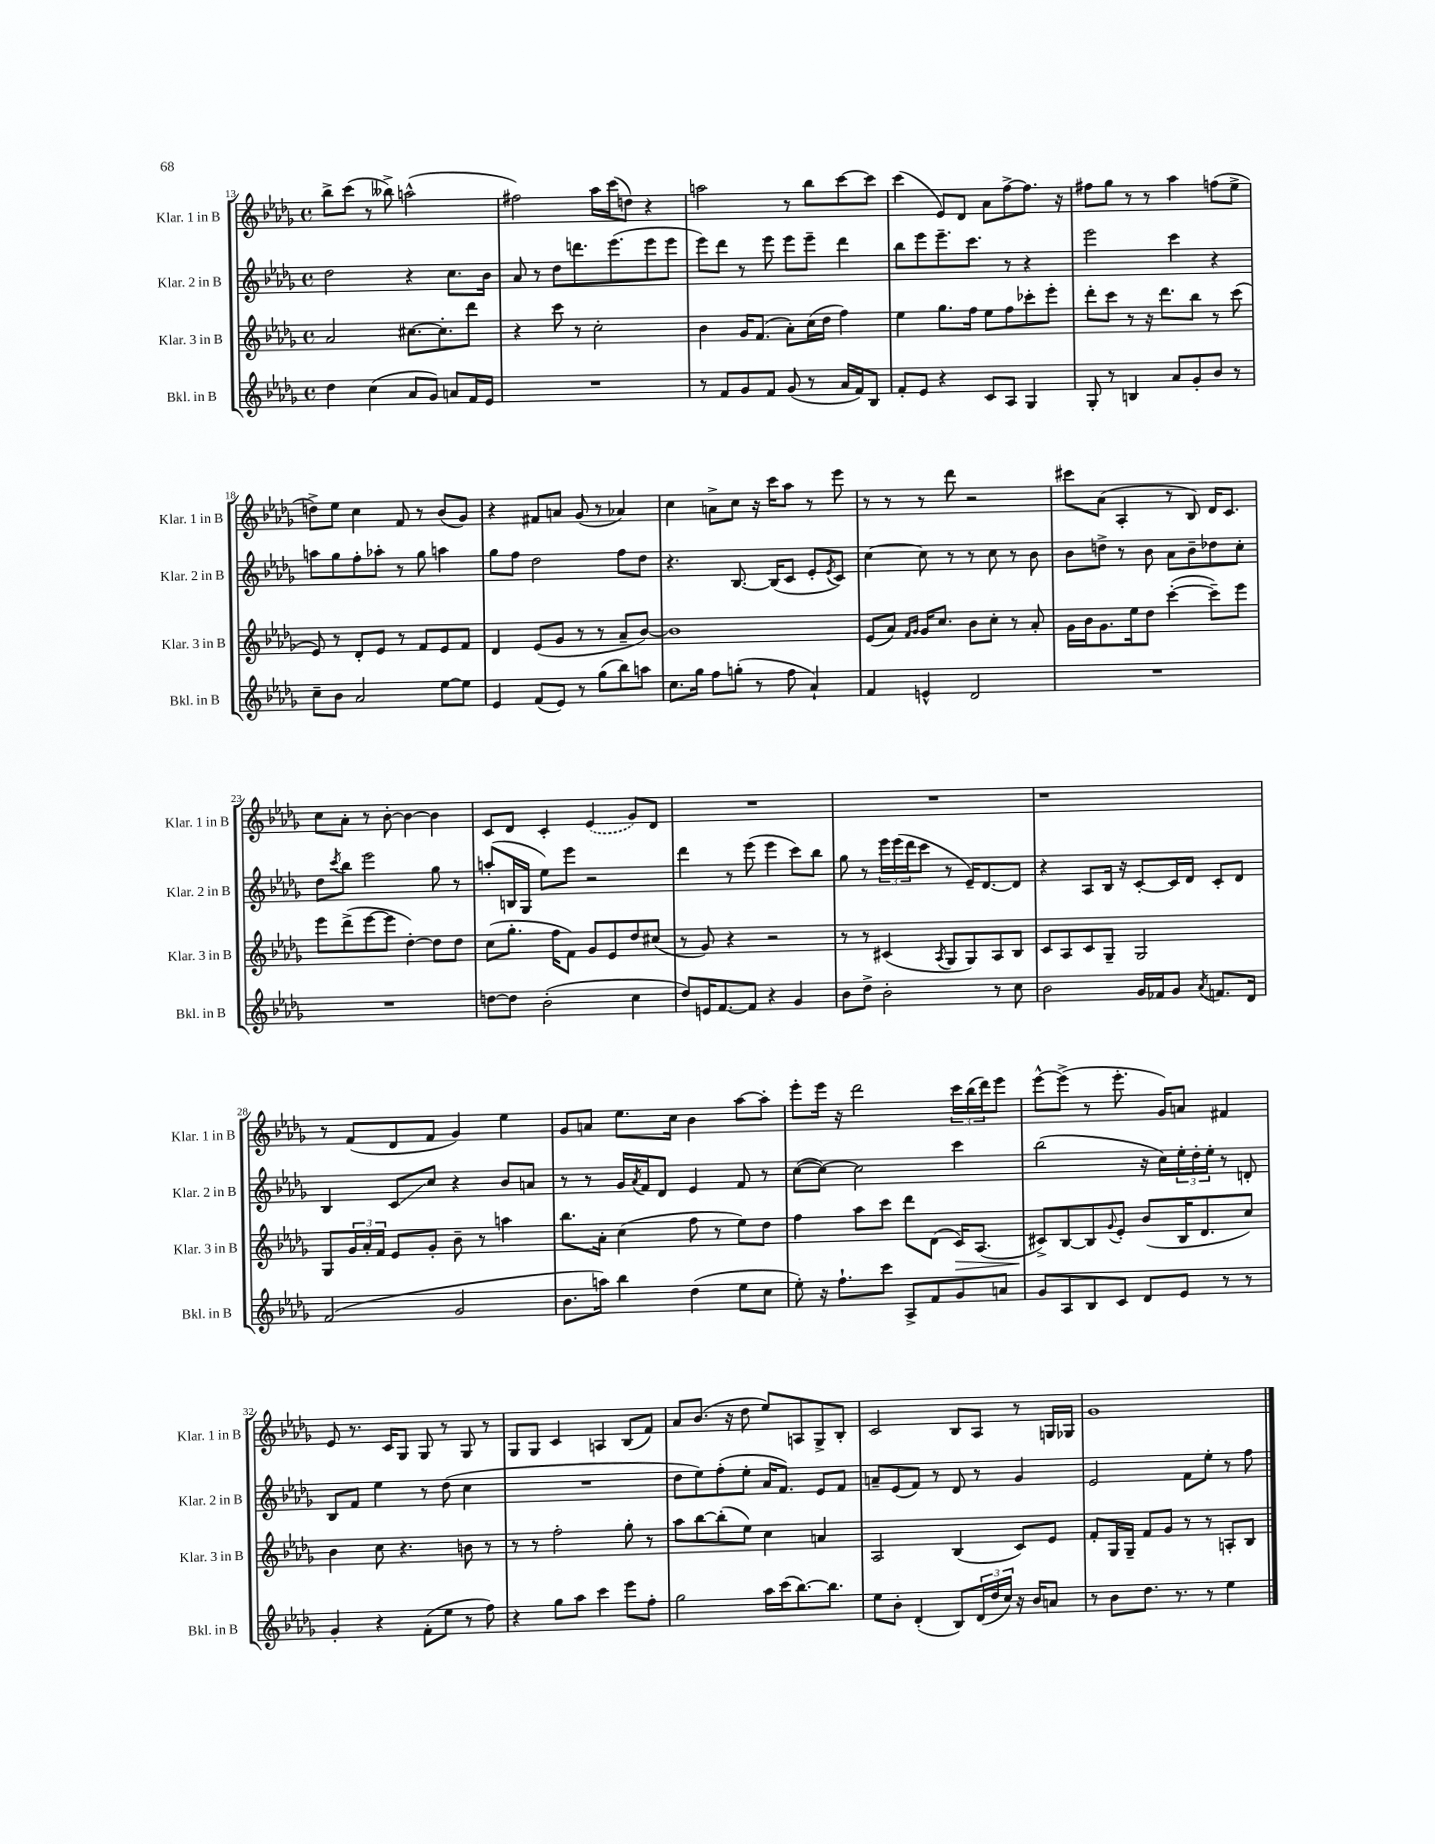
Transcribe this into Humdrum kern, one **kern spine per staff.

**kern	**kern	**kern	**kern
*staff4	*staff3	*staff2	*staff1
*clefG2	*clefG2	*clefG2	*clefG2
*k[b-e-a-d-g-]	*k[b-e-a-d-g-]	*k[b-e-a-d-g-]	*k[b-e-a-d-g-]
*M4/4	*M4/4	*M4/4	*M4/4
*met(c)	*met(c)	*met(c)	*met(c)
4dd-\	2a-/	2dd-\	8bb-^\L
.	.	.	(8ccc\J
(4cc\	.	.	8r
.	.	.	8bb--^\)
8a-/L	[8.cc#\L	4r	(2aa^^\
8g-/J)	.	.	.
.	8.cc#'\]	.	.
8a/L	.	8.cc\L	.
16f/L	8ddd-\J	.	.
16e-/JJ	.	16b-\Jk	.
=	=	=	=
1r	4r	8a-/	2ff#\)
.	.	8r	.
.	8ccc\	8dd-\L	.
.	8r	8.ddd\	.
.	2cc'\	.	16aa-\LL
.	.	(8.eee-\	(16ccc\J
.	.	.	8dd\J)
.	.	8eee-\	4r
.	.	8eee-\J	.
=	=	=	=
8r	4b-\	8eee-\L)	2aa\
8f/L	.	8ddd-\J	.
8g-/	16g-/LK	8r	.
.	(8.f/J	.	.
8f/J	.	8eee-\	.
(8g-/	8a-'\L)	8eee-\L	8r
8r	(16cc\L	8eee-~\J	8bb-\L
.	16dd-\JJ	.	.
16a-/LL	4ff\)	4ddd-\	[8ccc\
16f/J)	.	.	.
8B-/J	.	.	8ccc\]J
=	=	=	=
8f'/L	4ee-\	8bb-\L	(4ccc\
8e-/J	.	8eee-\	.
4r	8.gg-\L	8.eee-~\	8e-/L)
.	.	.	8d-/J
.	16ff\Jk	8.ccc\J	.
8c/L	8ee-\L	.	8a-\L
8A-/J	8ff\	8r	[8ff^\
4G-/	8ccc-'\	4r	8.ff\]J
.	8eee-'\J	.	.
.	.	.	16r
=	=	=	=
8G-'/	8ddd-'\L	2eee-\	8ff#\L
8r	8ccc\J	.	8gg-\J
4B/	8r	.	8r
.	16r	.	8r
.	8.ddd-\L	.	.
8a-/L	.	4ccc\	4aa-\
8g-'/	8bb-\J	.	.
8b-/J	8r	4r	(8ff\L
8r	(8ccc\	.	8ee-^\J
=	=	=	=
8cc~\L	8e-/)	8aa\L	8dd^\L)
8b-\J	8r	8gg-\	8ee-\J
2a-/	8d-'/L	8ff'\	4cc\
.	8e-/J	8aa-'\J	.
.	8r	8r	8f/
.	8f/L	8gg-\	8r
[8ee-\L	8e-/	4aa\	(8b-/L
8ee-\]J	8f/J	.	8g-/J)
=	=	=	=
4e-/	4d-/	8gg-\L	4r
.	.	8ff\J	.
(8f/L	(8e-/L	2dd-\	8f#/L
8e-/J)	8g-/J	.	8a/J
8r	8r	.	(8g-/
(8gg-\L	8r	.	8r
8bb-\)	8a-~/L	8ff\L	4a-/)
8aa\J	[8b-/J)	8dd-\J	.
=	=	=	=
8.cc\L	1b-]	4.r	4cc\
16gg-\Jk	.	.	.
8ff\L	.	.	8a^\L
(8gg'\J	.	[8.B-/	8cc\J
8r	.	.	16r
.	.	(16B-/]LK	16ccc\LK
8ff\	.	8c/J	8aa-\J
4a-`/)	.	8e-'/L	8r
.	.	8qe-/	.
.	.	8c/J)	8eee-\
=	=	=	=
4f/	(8e-/L	[4cc\	8r
.	8a-/J)	.	8r
.	16qqf/LL	.	.
.	16qqg-/JJ	.	.
4e^^/	16g-/LK	8cc\]	8r
.	8.cc/J	.	.
.	.	8r	8ddd-\
2d-/	8b-\L	8r	2r
.	8cc'\J	8cc\	.
.	8r	8r	.
.	8a-'/	8b-\	.
=	=	=	=
1r	16g-\LL	8b-\L	8ccc#\L
.	16b-\J	.	.
.	8.g-\	8dd^\J	(8a-\J
.	.	8r	4A-'/
.	16ee-\k	.	.
.	8dd-\J	8b-\	.
.	([4ccc'\	8a-\L	8r
.	.	8b-~\	8B-/)
.	8ccc~\]L)	8dd-\	16d-/LK
.	.	.	8.c/J
.	8eee-\J	8cc'\J	.
=	=	=	=
1r	8eee-\L	8dd-\L	8cc\L
.	.	8qccc/	.
.	(8ddd-^\	8bb-\J	8a-'\J
.	[8eee-\	2eee-\	8r
.	8eee-\]J	.	[8b-'\
.	[4dd-'\)	.	4b-\_
.	8dd-\]L	8gg-\	4b-\]
.	8dd-\J	8r	.
=	=	=	=
[8dd\L	(8cc\L	(8aa'/L	8c/L
8dd\]J	8.gg-'\J	16B/L	8d-/J
.	.	16G-/JJ	.
(2b-'\	.	8ee-\L)	4c'/
.	16ff\LK	.	.
.	8f\J)	8eee-\J	.
.	8g-/L	2r	(4e-/
.	8e-/	.	.
4cc\	8dd-/	.	8g-/L)
.	(8cc#/J	.	8d-/J
=	=	=	=
8dd-/L)	8r	4ddd-\	1r
16e/K	8g-/)	.	.
[8.f/	.	.	.
.	4r	8r	.
8f/]J	.	(8eee-\	.
4r	2r	4eee-\	.
4g-/	.	8ccc\L)	.
.	.	8bb-\J	.
=	=	=	=
8b-\L	8r	8gg-\	1r
8dd-^\J	8r	8r	.
2b-'\	(4c#/	24eee-\LL	.
.	.	(24eee-\	.
.	.	24ddd-\J	.
.	.	8ccc\J	.
.	8qA-/	.	.
.	8G-/L	8r	.
.	8G-/)	16e-~/LK)	.
.	.	[8.d-/	.
8r	8A-/	.	.
8cc\	8B-/J	8d-/]J	.
=	=	=	=
2b-\	8c/L	4r	1r
.	8A-/	.	.
.	8c/	8A-/L	.
.	8G-~/J	16B-/Jk	.
.	.	16r	.
16g-/LL	2G-/	[8c'/L	.
16f-/J	.	.	.
8g-/J	.	16c/]L	.
.	.	16d-/JJ	.
8qa-/	.	.	.
8.f/L	.	8c'/L	.
.	.	8d-/J	.
16d-/Jk	.	.	.
=	=	=	=
(2f/	8G-/L	4B-/	8r
.	24g-/L	.	(8f/L
.	24a-'/	.	.
.	24f/JJ	.	.
.	8e-/L	8c/L	8d-/
.	8g-'/J	8cc/J	8f/J
2g-/	8b-~\	4r	4g-/)
.	8r	.	.
.	4aa\	8b-/L	4ee-\
.	.	8a/J	.
=	=	=	=
8.b-\L	8.bb-\L	8r	8g-/L
.	.	8r	8a/J
16aa\Jk)	16a-'\Jk	.	.
4bb-\	(4cc\	16g-/LL	8.ee-\L
.	.	8qa-/	.
.	.	16f/J	.
.	.	8d-/J	.
.	.	.	16cc\Jk
(4dd-\	8ff\	4e-/	4b-\
.	8r	.	.
8ee-\L	8ee-\L)	8f/	[8aa-\L
8cc\J	8dd-\J	8r	8aa-'\]J
=	=	=	=
8ee-'\)	4ff\	([8cc\L	8eee-'\L
16r	.	8cc\_J)	16eee-\Jk
8.ff`\L	.	.	16r
.	8aa-\L	2cc\]	2ddd-\
8ccc\J	8ccc\J	.	.
8A-^/L	8ddd-\L	.	.
8f/	(8d-\J	.	.
8g-/	16c/LK)	4ccc\	24ccc\LL
.	.	.	(24bb-\
.	(8.A-/J	.	.
.	.	.	24ddd-\J)
8a/J	.	.	8eee-\J
=	=	=	=
8g-/L	8c#^/L)	(2bb-\	[8eee-^^\L
8A-/	[8B-/	.	(8eee-^\]J
8B-/	8B-/]	.	8r
.	8qqg-/	.	.
8c/J	8e-'/J	.	8.eee-'\
8d-/L	(8b-/L	16r	.
.	.	16cc\LL)	16g-/LK)
8e-/J	16B-/K	24ee-'\	8a/J
.	.	24dd-'\	.
.	8.d-/	.	.
.	.	24ee-'\JJ	.
8r	.	8r	4f#/
8r	8cc/J)	8d'/	.
=	=	=	=
4g-'/	4b-\	8B-/L	8e-/
.	.	8f/J	8.r
4r	8cc\	4ee-\	.
.	.	.	16c/LK
.	4.r	.	8G-/J
(8f'\L	.	8r	8G-/
8ee-\J	.	(8dd-\	8r
8r	8b\	4cc\	8G-/
8ff\)	8r	.	8r
=	=	=	=
4r	8r	1r	8G-/L
.	8r	.	8G-/J
8gg-\L	2ff'\	.	4c/
8aa-\J	.	.	.
4ccc\	.	.	4A/
8eee-\L	8gg-'\	.	(8B-/L
8ff'\J	8r	.	8f/J)
=	=	=	=
2gg-\	8aa-\L	8dd-\L	8a-/L
.	[8bb-\	8ee-\)	(8.b-/J
.	(8bb-'\]	(8ff'\	.
.	.	.	16r
.	8ee-\J)	8ee-'\J	8dd-\
16aa-\LL	4cc\	16a-/LK	8ee-/L)
(16ccc\J	.	8.f/J)	.
[8.bb-\)	.	.	8A/
.	4a/	8e-/L	8G-^/
8.bb-\]J	.	.	.
.	.	8f/J	8B-'/J
=	=	=	=
8ee-\L	2A-/	8a~/L	2c/
8b-'\J	.	(8e-/	.
(4d-'/	.	8f/J)	.
.	.	8r	.
8B-/L)	(4B-/	8d-/	8B-/L
(24d-/L	.	8r	8A-/J
24dd-/	.	.	.
24cc/JJ)	.	.	.
16r	8c/L)	4g-/	8r
16b-/LK	.	.	.
8a/J	8e-/J	.	16G/LL
.	.	.	16G-/JJ
=	=	=	=
8r	8f'/L	2e-/	1g-
8b-\L	16G-/L	.	.
.	16G-~/JJ	.	.
8.dd-\J	8f/L	.	.
.	8g-/J	.	.
8.r	.	.	.
.	8r	8f\L	.
8r	8r	8ee-'\J	.
4ee-\	8A'/L	8r	.
.	8B-/J	8ff\	.
==	==	==	==
*-	*-	*-	*-
